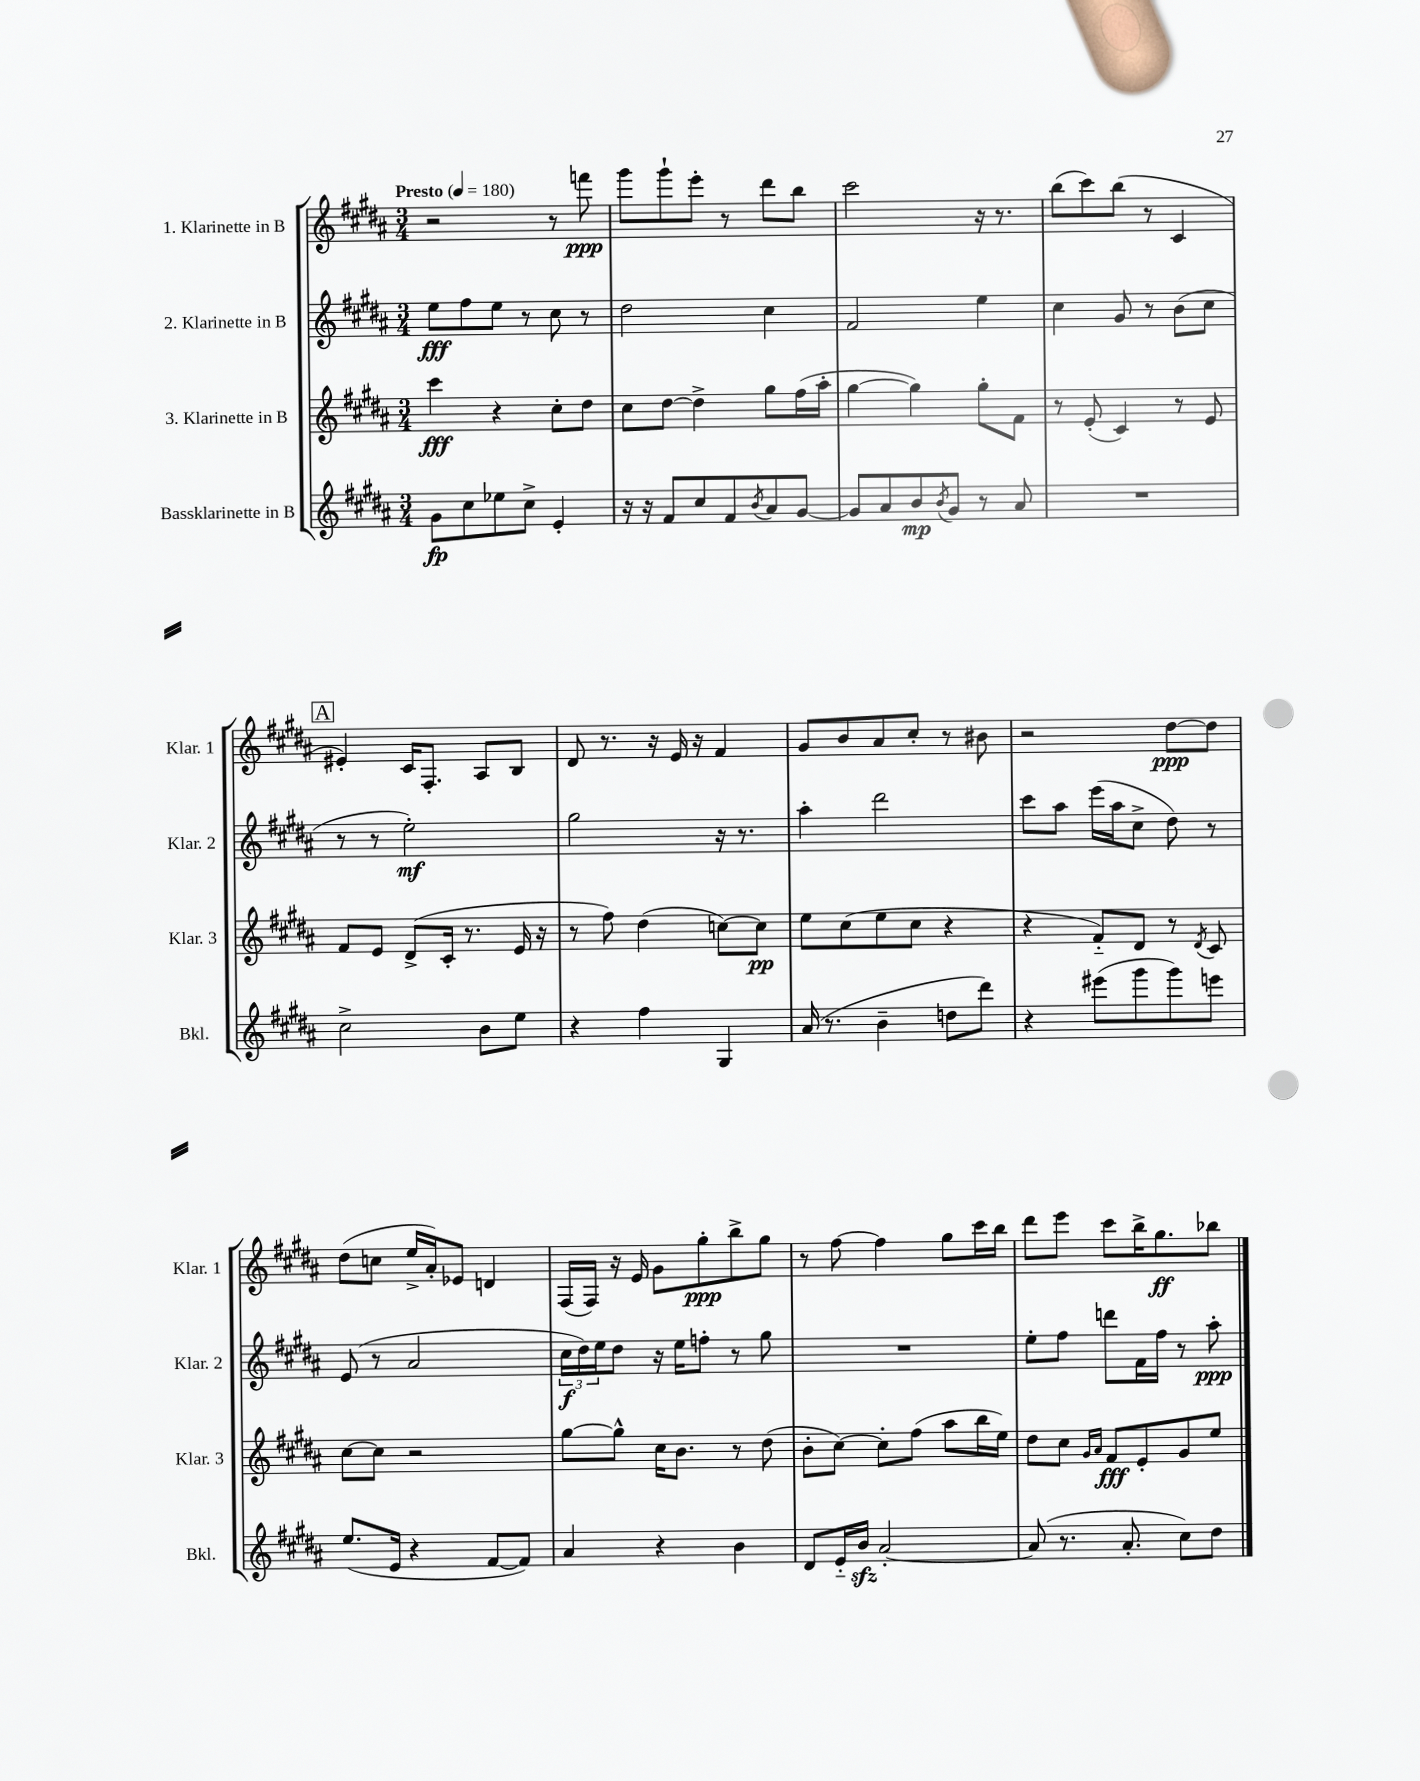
<<
\new StaffGroup <<
\new Staff = "s0" \with { instrumentName = "1. Klarinette in B" shortInstrumentName = "Klar. 1" } {
    \clef treble \key b \major \numericTimeSignature \time 3/4 \tempo "Presto" 4 = 180
    r2 r8 f'''8\ppp |
    gis'''8 gis'''8-! e'''8-. r8 dis'''8 b''8 |
    cis'''2 r16 r8. |
    b''8( cis'''8) b''8( r8 cis'4 |
    \mark \markup { \box "A" } eis'4-.) cis'16 fis8.-. ais8 b8 |
    dis'8 r8. r16 e'16 r16 fis'4 |
    gis'8 b'8 ais'8 cis''8-. r8 bis'8 |
    r2 dis''8~\ppp dis''8 |
    dis''8( c''8 e''16-> ais'16-.) ees'8 d'4 |
    fis16( fis16) r16 e'16 gis'8 gis''8-.\ppp b''8-> gis''8 |
    r8 fis''8~ fis''4 gis''8 cis'''16 b''16 |
    dis'''8 e'''8 cis'''8 b''16-> gis''8.\ff bes''8 \bar "|." |
}
\new Staff = "s1" \with { instrumentName = "2. Klarinette in B" shortInstrumentName = "Klar. 2" } {
    \clef treble \key b \major \numericTimeSignature \time 3/4
    e''8\fff fis''8 e''8 r8 cis''8 r8 |
    dis''2 cis''4 |
    fis'2 e''4 |
    cis''4 gis'8 r8 b'8( cis''8 |
    \mark \markup { \box "A" } r8 r8 e''2-.\mf) |
    gis''2 r16 r8. |
    ais''4-. dis'''2 |
    cis'''8 ais''8 e'''16( ais''16 cis''8-> dis''8) r8 |
    e'8( r8 ais'2 |
    \tuplet 3/2 { cis''16\f dis''16) e''16 } dis''8 r16 e''16 f''8-. r8 gis''8 |
    R2. |
    e''8-. fis''8 d'''8 fis'16 fis''16 r8 ais''8-.\ppp \bar "|." |
}
\new Staff = "s2" \with { instrumentName = "3. Klarinette in B" shortInstrumentName = "Klar. 3" } {
    \clef treble \key b \major \numericTimeSignature \time 3/4
    cis'''4\fff r4 cis''8-. dis''8 |
    cis''8 dis''8~ dis''4-> gis''8 fis''16( ais''16-. |
    gis''4~ gis''4) gis''8-. fis'8 |
    r8 e'8-.( cis'4) r8 e'8 |
    \mark \markup { \box "A" } fis'8 e'8 dis'8->( cis'16-. r8. e'16 r16 |
    r8 fis''8) dis''4( c''8~) c''8\pp |
    e''8 cis''8( e''8 cis''8 r4 |
    r4 fis'8-_) dis'8 r8 \acciaccatura { dis'8 } cis'8 |
    cis''8~ cis''8 r2 |
    gis''8~ gis''8-^ cis''16 b'8. r8 dis''8( |
    b'8-. cis''8~) cis''8-. fis''8( ais''8 b''16 e''16) |
    dis''8 cis''8 \grace { gis'16 ais'16 } fis'8\fff e'8-. gis'8 e''8 \bar "|." |
}
\new Staff = "s3" \with { instrumentName = "Bassklarinette in B" shortInstrumentName = "Bkl." } {
    \clef treble \key b \major \numericTimeSignature \time 3/4
    gis'8\fp cis''8 ees''8 cis''8-> e'4-. |
    r16 r16 fis'8 cis''8 fis'8 \acciaccatura { b'8 } ais'8 gis'8~ |
    gis'8 ais'8 b'8\mp \acciaccatura { b'8 } gis'8 r8 ais'8 |
    R2. |
    \mark \markup { \box "A" } cis''2-> b'8 e''8 |
    r4 fis''4 gis4 |
    ais'16( r8. b'4-- d''8 dis'''8) |
    r4 eis'''8( gis'''8 gis'''8) e'''8 |
    e''8.( e'16 r4 fis'8~ fis'8) |
    ais'4 r4 b'4 |
    dis'8 e'16-_ b'16\sfz ais'2~-. |
    ais'8( r8. ais'8.-. cis''8) dis''8 \bar "|." |
}
>>
>>
\layout { \context { \Score \remove "Bar_number_engraver" } }
